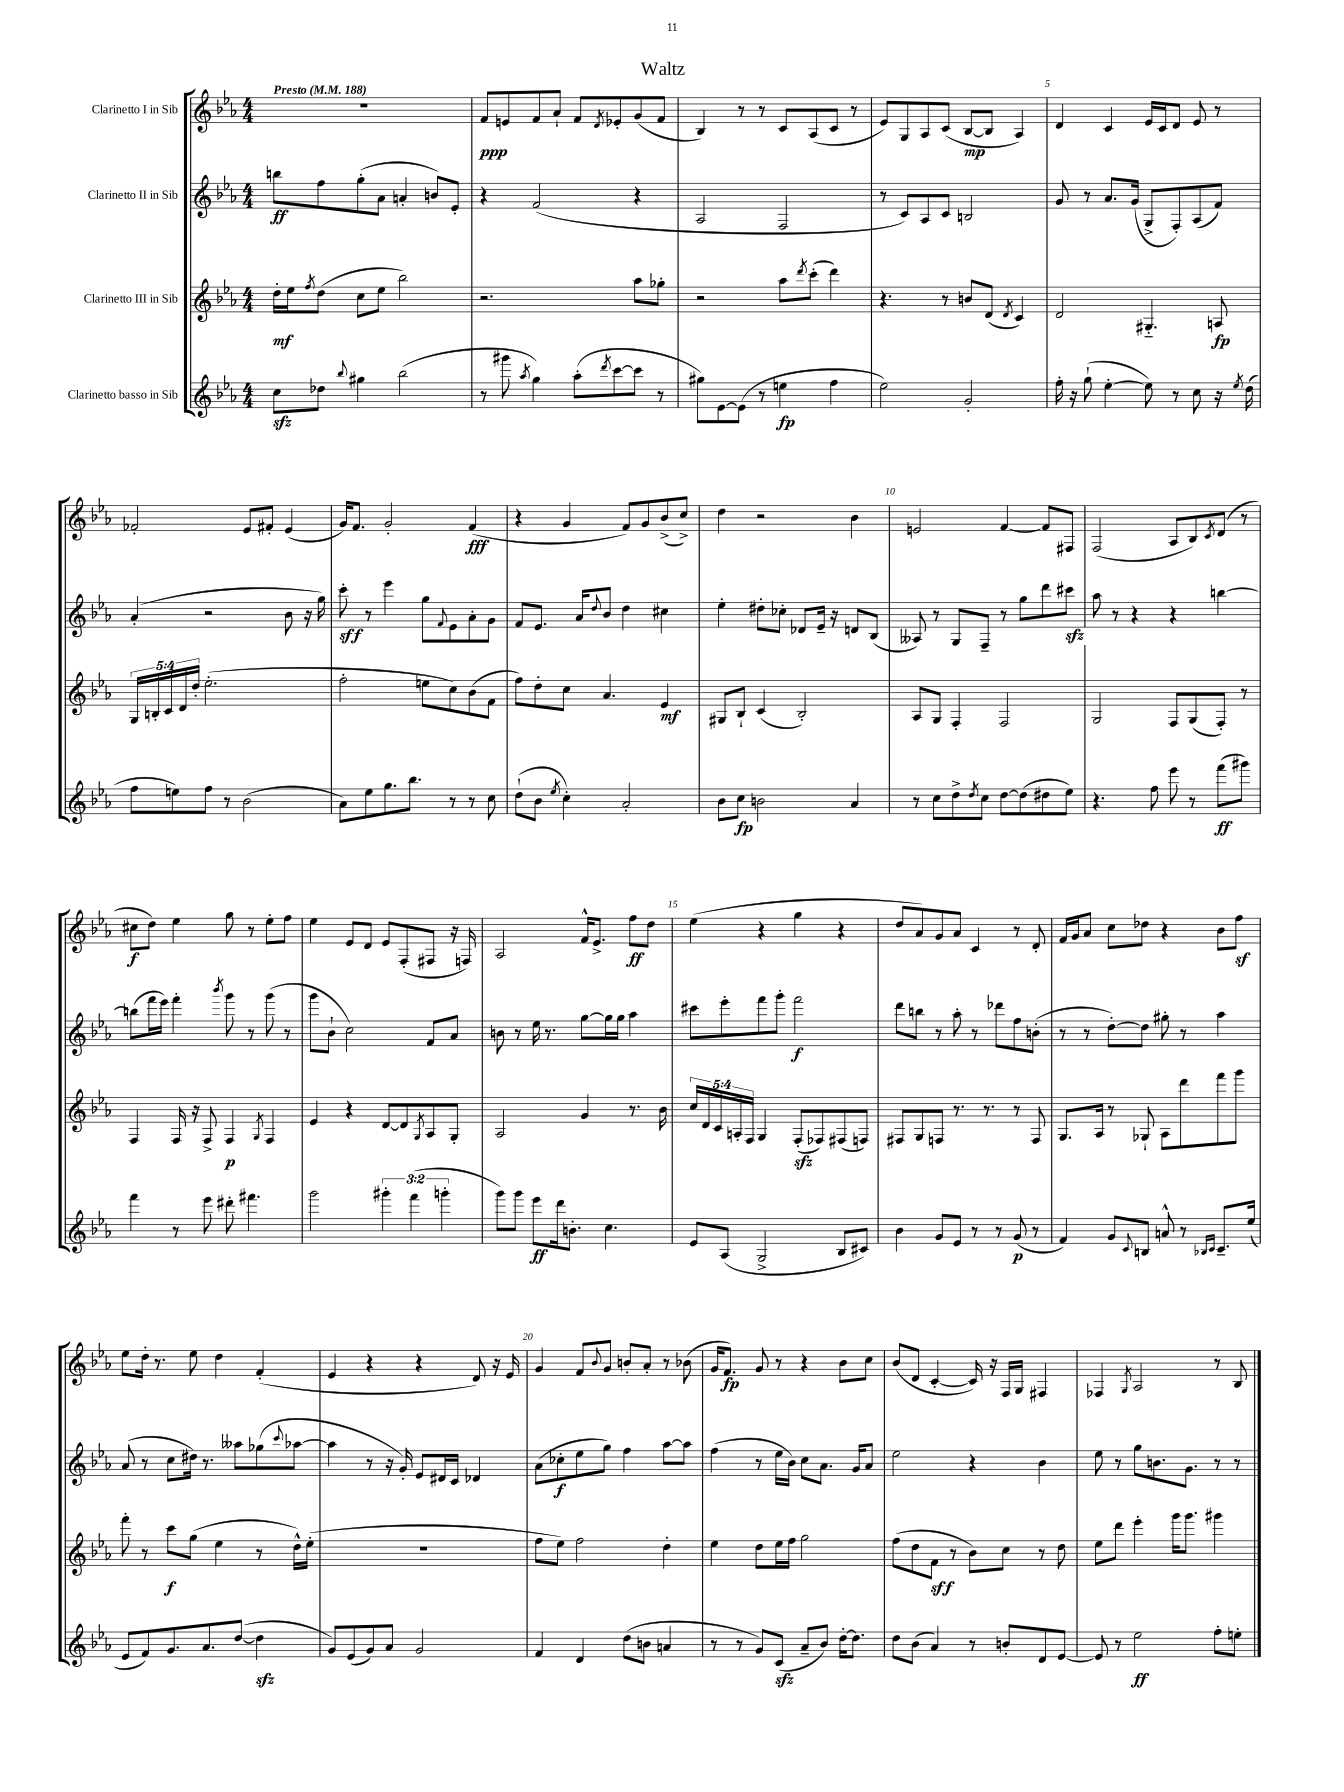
\header { title = "Waltz" }
<<
\new StaffGroup <<
\new Staff = "s0" \with { instrumentName = "Clarinetto I in Sib" } {
    \clef treble \key ees \major \numericTimeSignature \time 4/4 \tempo "Presto" 4 = 188
    R1 |
    f'8\ppp e'8 f'8 aes'8-! f'8 \acciaccatura { d'8 } ees'8-. g'8( f'8 |
    bes4) r8 r8 c'8 aes8( c'8 r8 |
    ees'8) g8 aes8 c'8( bes8~\mp bes8 aes4) |
    d'4 c'4 ees'16 c'16 d'8 ees'8 r8 |
    fes'2-. ees'8 fis'8-. ees'4( |
    g'16) f'8. g'2-. f'4\fff( |
    r4 g'4 f'8) g'8 bes'8->( c''8->) |
    d''4 r2 bes'4 |
    e'2 f'4~ f'8 fis8 |
    f2( aes8 bes8) \acciaccatura { c'8 } d'8( r8 |
    cis''8\f d''8) ees''4 g''8 r8 ees''8-. f''8 |
    ees''4 ees'8 d'8 ees'8 f8-.( fis8 r16 f16) |
    aes2 f'16-^ ees'8.-> f''8\ff d''8 |
    ees''4( r4 g''4 r4 |
    d''8 aes'8) g'8 aes'8 c'4 r8 d'8-. |
    f'16 g'16 aes'8 c''8 des''8 r4 bes'8 f''8\sf |
    ees''8 d''16-. r8. ees''8 d''4 f'4-.( |
    ees'4 r4 r4 d'8) r16 ees'16 |
    g'4 f'8 \appoggiatura { bes'8 } g'8 b'8-. aes'8-. r8 bes'8( |
    g'16 f'8.\fp) g'8 r8 r4 bes'8 c''8 |
    bes'8( d'8 c'4~-. c'16) r16 f16 g16 fis4 |
    fes4 \acciaccatura { g8 } aes2 r8 bes8 \bar "|." |
}
\new Staff = "s1" \with { instrumentName = "Clarinetto II in Sib" } {
    \clef treble \key ees \major \numericTimeSignature \time 4/4
    b''8\ff f''8 g''8-.( aes'8 a'4-. b'8) ees'8-. |
    r4 f'2( r4 |
    aes2 f2 |
    r8 c'8) aes8 c'8 b2 |
    g'8 r8 aes'8. g'16( g8-> f8-.) aes8( f'8) |
    aes'4-.( r2 bes'8 r16 g''16) |
    c'''8-.\sff r8 ees'''4 g''8 \appoggiatura { f'8 } ees'8 aes'8-. g'8 |
    f'8 ees'8. aes'16 \appoggiatura { d''8 } bes'8 d''4 cis''4 |
    ees''4-. dis''8-. ces''8-. des'8 ees'16-- r16 d'8 bes8( |
    aeses8) r8 g8 f8-- r8 g''8 d'''8 cis'''8\sfz |
    aes''8 r8 r4 r4 b''4~ |
    b''8( f'''16 ees'''16) f'''4-. \acciaccatura { bes'''8 } g'''8 r8 g'''8( r8 |
    g'''8 bes'8-! c''2) f'8 aes'8 |
    b'8 r8 ees''16 r8. g''8~ g''16 g''16 aes''4 |
    cis'''8 ees'''8-. f'''8 g'''8-. f'''2\f |
    d'''8 b''8 r8 aes''8-. r8 des'''8 f''8 b'8-.( |
    r8 r8 d''8~-.) d''8 gis''8-. r8 aes''4 |
    aes'8( r8 c''8 dis''16) r8. aeses''8 ges''8( \appoggiatura { c'''8 } aes''8~ |
    aes''4 r8 r16 g'16-.) ees'8 dis'16 c'16 des'4 |
    aes'8( ces''8-.\f ees''8 g''8) f''4 aes''8~ aes''8 |
    f''4( r8 ees''16 bes'16) c''8 aes'8. g'16 aes'8 |
    ees''2 r4 bes'4 |
    ees''8 r8 g''8 b'8. g'8. r8 r8 \bar "|." |
}
\new Staff = "s2" \with { instrumentName = "Clarinetto III in Sib" } {
    \clef treble \key ees \major \numericTimeSignature \time 4/4 \override Staff.TupletNumber.text = #tuplet-number::calc-fraction-text
    d''16-.\mf ees''16 \acciaccatura { f''8 } d''8( c''8 ees''8 bes''2) |
    r2. aes''8 ges''8-. |
    r2 aes''8 \acciaccatura { d'''8 } c'''8-.( d'''4) |
    r4. r8 b'8 d'8( \acciaccatura { d'8 } c'4) |
    d'2 gis4.-_ a8\fp |
    \tuplet 5/4 { g16 b16-. c'16 d'16 d''16-. } ees''2.-.( |
    f''2-. e''8 c''8) bes'8( f'8 |
    f''8) d''8-. c''8 aes'4. ees'4\mf |
    gis8 bes8-! c'4( bes2-.) |
    aes8 g8 f4-. f2 |
    g2 f8 g8( f8-.) r8 |
    f4 f16 r16 f8-> f4\p \acciaccatura { g8 } f4 |
    ees'4 r4 d'8~ d'8 \acciaccatura { g8 } aes8 g8-. |
    aes2 g'4 r8. bes'16 |
    \tuplet 5/4 { c''16 d'16 c'16 a16-. f16 } g4 f8-.\sfz( fes8) fis8( f8) |
    fis8 g8 f8 r8. r8. r8 f8 |
    g8. aes16 r8 ges8-! aes8 d'''8 f'''8 g'''8 |
    f'''8-. r8 c'''8\f g''8( ees''4 r8 d''16-^) ees''16-.( |
    R1 |
    f''8 ees''8) f''2 d''4-. |
    ees''4 d''8 ees''16 f''16 g''2 |
    f''8( d''8 f'8\sff r8 bes'8) c''8 r8 d''8 |
    ees''8 d'''8 ees'''4-. g'''16 g'''8. gis'''4 \bar "|." |
}
\new Staff = "s3" \with { instrumentName = "Clarinetto basso in Sib" } {
    \clef treble \key ees \major \numericTimeSignature \time 4/4 \override Staff.TupletNumber.text = #tuplet-number::calc-fraction-text
    c''8\sfz des''8 \appoggiatura { bes''8 } gis''4 bes''2( |
    r8 gis'''8 \acciaccatura { aes''8 } g''4) aes''8-.( \acciaccatura { d'''8 } c'''8~ c'''8 r8 |
    gis''8) ees'8~ ees'8( r8 e''4\fp f''4 |
    ees''2) g'2-. |
    f''16-. r16 g''8-!( ees''4~-. ees''8) r8 c''8 r16 \acciaccatura { ees''8 } d''16( |
    f''8 e''8) f''8 r8 bes'2( |
    aes'8) ees''8 g''8. bes''8. r8 r8 c''8 |
    d''8-!( bes'8 \acciaccatura { ees''8 } c''4-.) aes'2-. |
    bes'8 c''8\fp b'2 aes'4 |
    r8 c''8 d''8-> \acciaccatura { d''8 } c''8 d''8~ d''8( dis''8 ees''8) |
    r4. f''8 ees'''8 r8 f'''8\ff( gis'''8) |
    f'''4 r8 ees'''8 dis'''8-. fis'''4. |
    g'''2 \tuplet 3/2 { gis'''4-. f'''4( g'''4-. } |
    g'''8) g'''8 ees'''8\ff d'''16 b'8.-. c''4. |
    ees'8 aes8( g2-> bes8 cis'8) |
    bes'4 g'8 ees'8 r8 r8 g'8\p( r8 |
    f'4) g'8 \appoggiatura { c'8 } b8 a'8-^ r8 \grace { bes16 c'16 } c'8.-- ees''16( |
    ees'8 f'8) g'8. aes'8. d''8~( d''4\sfz |
    g'8) ees'8( g'8) aes'8 g'2 |
    f'4 d'4 d''8( b'8 a'4 |
    r8 r8 g'8) c'8\sfz( aes'8-- bes'8) d''16~-. d''8. |
    d''8 bes'8( aes'4) r8 b'8-. d'8 ees'8~ |
    ees'8 r8 ees''2\ff f''8-. e''8-. \bar "|." |
}
>>
>>
\layout { \context { \Score \override BarNumber.break-visibility = ##(#f #t #t) barNumberVisibility = #(every-nth-bar-number-visible 5) } }
